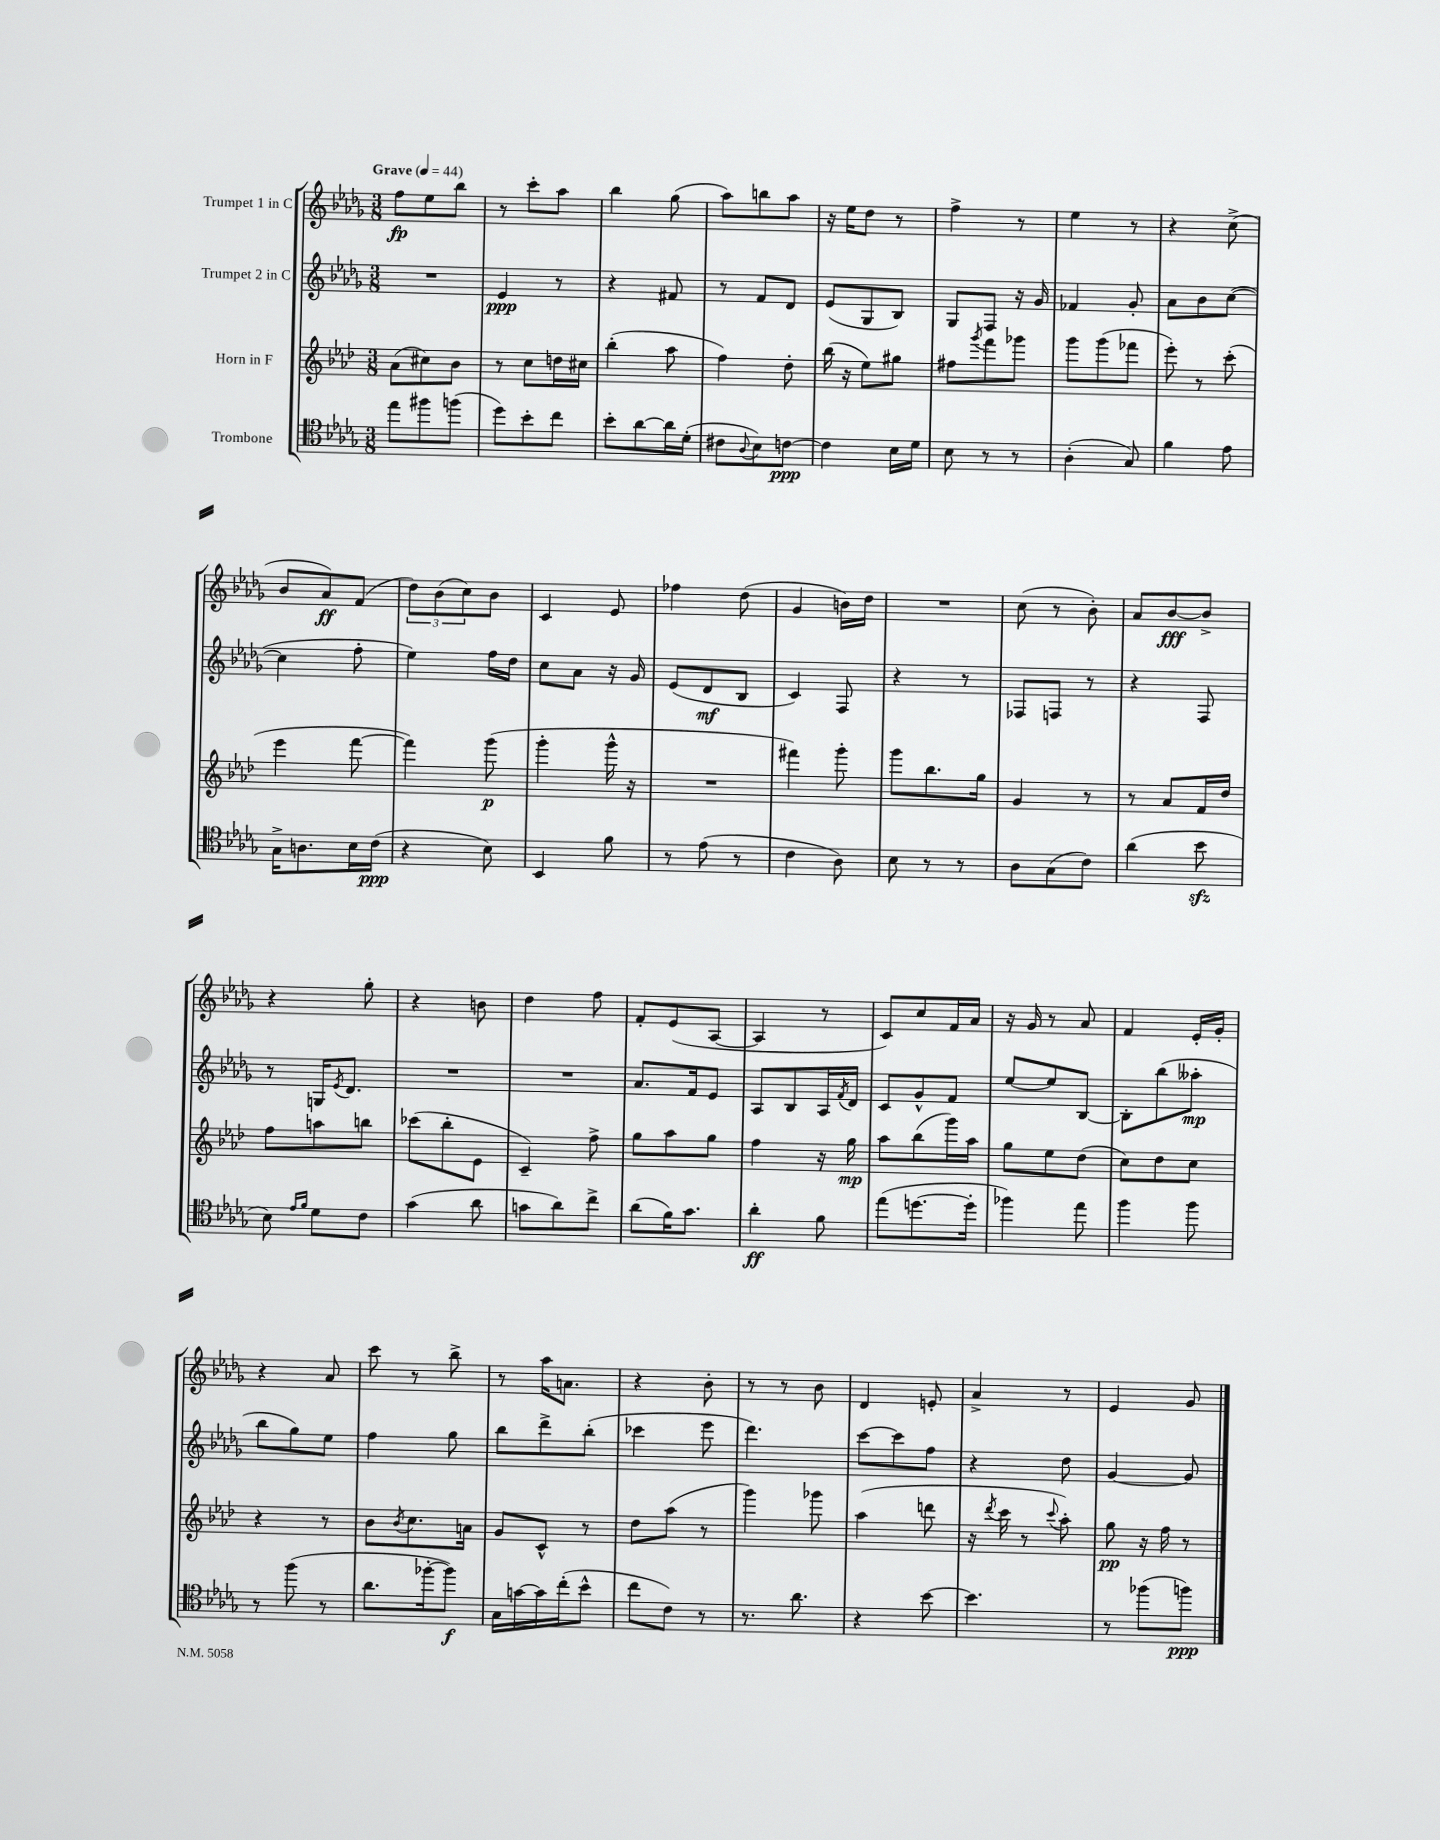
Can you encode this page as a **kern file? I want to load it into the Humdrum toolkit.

**kern	**kern	**kern	**kern
*staff4	*staff3	*staff2	*staff1
*clefC4	*clefG2	*clefG2	*clefG2
*k[b-e-a-d-g-]	*k[b-e-a-d-]	*k[b-e-a-d-g-]	*k[b-e-a-d-g-]
*M3/8	*M3/8	*M3/8	*M3/8
*MM44	*MM44	*MM44	*MM44
8ee-\L	(8a-\L	4.r	8ff\L
8ff#\	8cc#\)	.	8ee-\
(8ff\J	8b-\J	.	8bb-\J
=	=	=	=
8dd-\L)	8r	4e-/	8r
8b-'\	8cc\L	.	8ccc'\L
8cc\J	16dd\L	8r	8aa-\J
.	16cc#\JJ	.	.
=	=	=	=
8b-'\L	(4bb-'\	4r	4bb-\
[8a-\	.	.	.
16a-\]L	8aa-\	8f#/	(8gg-\
(16d-'\JJ	.	.	.
=	=	=	=
8c#\L	4ff\)	8r	8aa-\L)
8qqA-/	.	.	.
8B-\)	.	8f/L	8bb\
[8c\J	8dd-'\	8d-/J	8aa-\J
=	=	=	=
4c\]	(16bb-\	(8e-/L	16r
.	16r	.	16ee-\LK
.	8ee-\L)	8G-/	8dd-\J
16B-\LL	8gg#\J	8B-/J)	8r
16d-\JJ	.	.	.
=	=	=	=
8B-\	8ff#\L	8G-/L	4ff^\
.	8qggg/	.	.
8r	8fff\	8F/J	.
8r	8ggg-\J	16r	8r
.	.	16g-/	.
=	=	=	=
(4A-'\	8ggg\L	4f-/	4ee-\
.	(8ggg\	.	.
8G-/)	8fff-\J	8g-'/	8r
=	=	=	=
4f\	8eee-'\)	8a-\L	4r
.	8r	8b-\	.
8e-\	(8ccc'\	([8cc\J	(8cc^\
=	=	=	=
16G-^\LK	4eee-\	4cc\]	8b-/L
8.A\	.	.	.
.	.	.	8a-/)
16B-\L	[8fff\	8ff'\	(8f/J
(16c\JJ	.	.	.
=	=	=	=
4r	4fff\])	4ee-\)	12dd-\L)
.	.	.	(12b-\
.	.	.	12cc\)
8B-\)	(8ggg\	16ff\LL	8b-\J
.	.	16dd-\JJ	.
=	=	=	=
4BB-/	4ggg'\	8cc\L	4c/
.	.	8a-\J	.
8f\	16ggg^^\	16r	8e-/
.	16r	16g-/	.
=	=	=	=
8r	4.r	(8e-/L	4ff-\
(8e-\	.	8d-/	.
8r	.	8B-/J	(8dd-\
=	=	=	=
4c\	4fff#\)	4c/)	4g-/
8A-\)	8ggg'\	8F/	16b\LL)
.	.	.	16dd-\JJ
=	=	=	=
8B-\	8ggg\L	4r	4.r
8r	8.bb-\	.	.
8r	.	8r	.
.	16gg\Jk	.	.
=	=	=	=
8A-\L	4g/	8F-/L	(8cc\
(8G-\	.	8F/J	8r
8c\J)	8r	8r	8b-'\)
=	=	=	=
(4a-\	8r	4r	8a-/L
.	8a-/L	.	[8b-/
8b-\	16f/L	8F/	8b-^/]J
.	16dd-/JJ	.	.
=	=	=	=
8B-\)	8ff\L	8r	4r
16qqe-/LL	.	.	.
16qqf/JJ	.	.	.
8d-\L	8aa\	16G/LK	.
.	.	8qe-/	.
.	.	8.d-/J	.
8c\J	8bb\J	.	8gg-'\
=	=	=	=
(4g-\	(8ccc-\L	4.r	4r
.	8bb-'\	.	.
8a-\	8e-\J	.	8b\
=	=	=	=
8g\L	4c~/)	4.r	4dd-\
8a-\)	.	.	.
8cc^\J	8ff^\	.	8ff\
=	=	=	=
(8a-\L	8gg\L	8.a-/L	8f'/L
16f\K)	8aa-\	.	(8e-/
8.g-\J	.	16f/k	.
.	8gg\J	8e-/J	[8A-/J
=	=	=	=
4a-'\	4ff\	8A-/L	4A-/]
.	.	8B-/	.
8f\	16r	16A-/L	8r
.	.	8qf/	.
.	16gg\	16d-/JJ	.
=	=	=	=
(8ee-\L	8aa-\L	8c/L	8c/L)
[8.dd\	(8bb-\	8g-^^/	8cc/
.	16ggg\L)	8f/J	16f/L
16dd'\]Jk	16aa-\JJ	.	16a-/JJ
=	=	=	=
4ff-\)	8gg\L	[8ee-/L	16r
.	.	.	16g-/
.	8ee-\	8ee-/]	8r
8ee-\	(8dd-\J	[8B-/J	8a-/
=	=	=	=
4ff\	8cc\L)	8B-'\]L	4f/
.	8dd-\	(8bb-\	.
8ff\	8cc\J	8aa--'\J	16e-'/LL
.	.	.	16g-'/JJ
=	=	=	=
8r	4r	8bb-\L	4r
(8ff\	.	8gg-\)	.
8r	8r	8ee-\J	8a-/
=	=	=	=
8.a-\L	8b-\L	4ff\	8ccc\
.	8qb-/	.	.
.	8.cc\	.	8r
[16ff-'\k	.	.	.
8ff-\]J)	.	8gg-\	8bb-^\
.	16a\Jk	.	.
=	=	=	=
16G-\LL	8g/L	8bb-\L	8r
[16g\	.	.	.
16g\]	8c^^/J	8ddd-^\	16aa-\LK
(16cc'\J	.	.	8.a\J
8b-^^\J	8r	(8bb-'\J	.
=	=	=	=
8cc\L	8dd-\L	4ccc-\	4r
8c\J)	(8aa-\J	.	.
8r	8r	8eee-\	8b-'\
=	=	=	=
8.r	4ggg\)	4.ddd-\)	8r
.	.	.	8r
8.a-\	.	.	.
.	8ggg-\	.	8b-\
=	=	=	=
4r	(4aa-\	[8ccc\L	4d-/
.	.	8ccc\]	.
[8b-\	8ddd\	8ff\J	8e'/
=	=	=	=
4.b-\]	16r	4r	4a-^/
.	8qddd-/	.	.
.	16ccc\	.	.
.	8r	.	.
.	8qqccc/	.	.
.	8aa-'\)	8dd-\	8r
=	=	=	=
8r	8gg\	[4g-/	4e-/
(8ff-\L	16r	.	.
.	16ff\	.	.
8ff\J)	8r	8g-/]	8g-/
==	==	==	==
*-	*-	*-	*-
